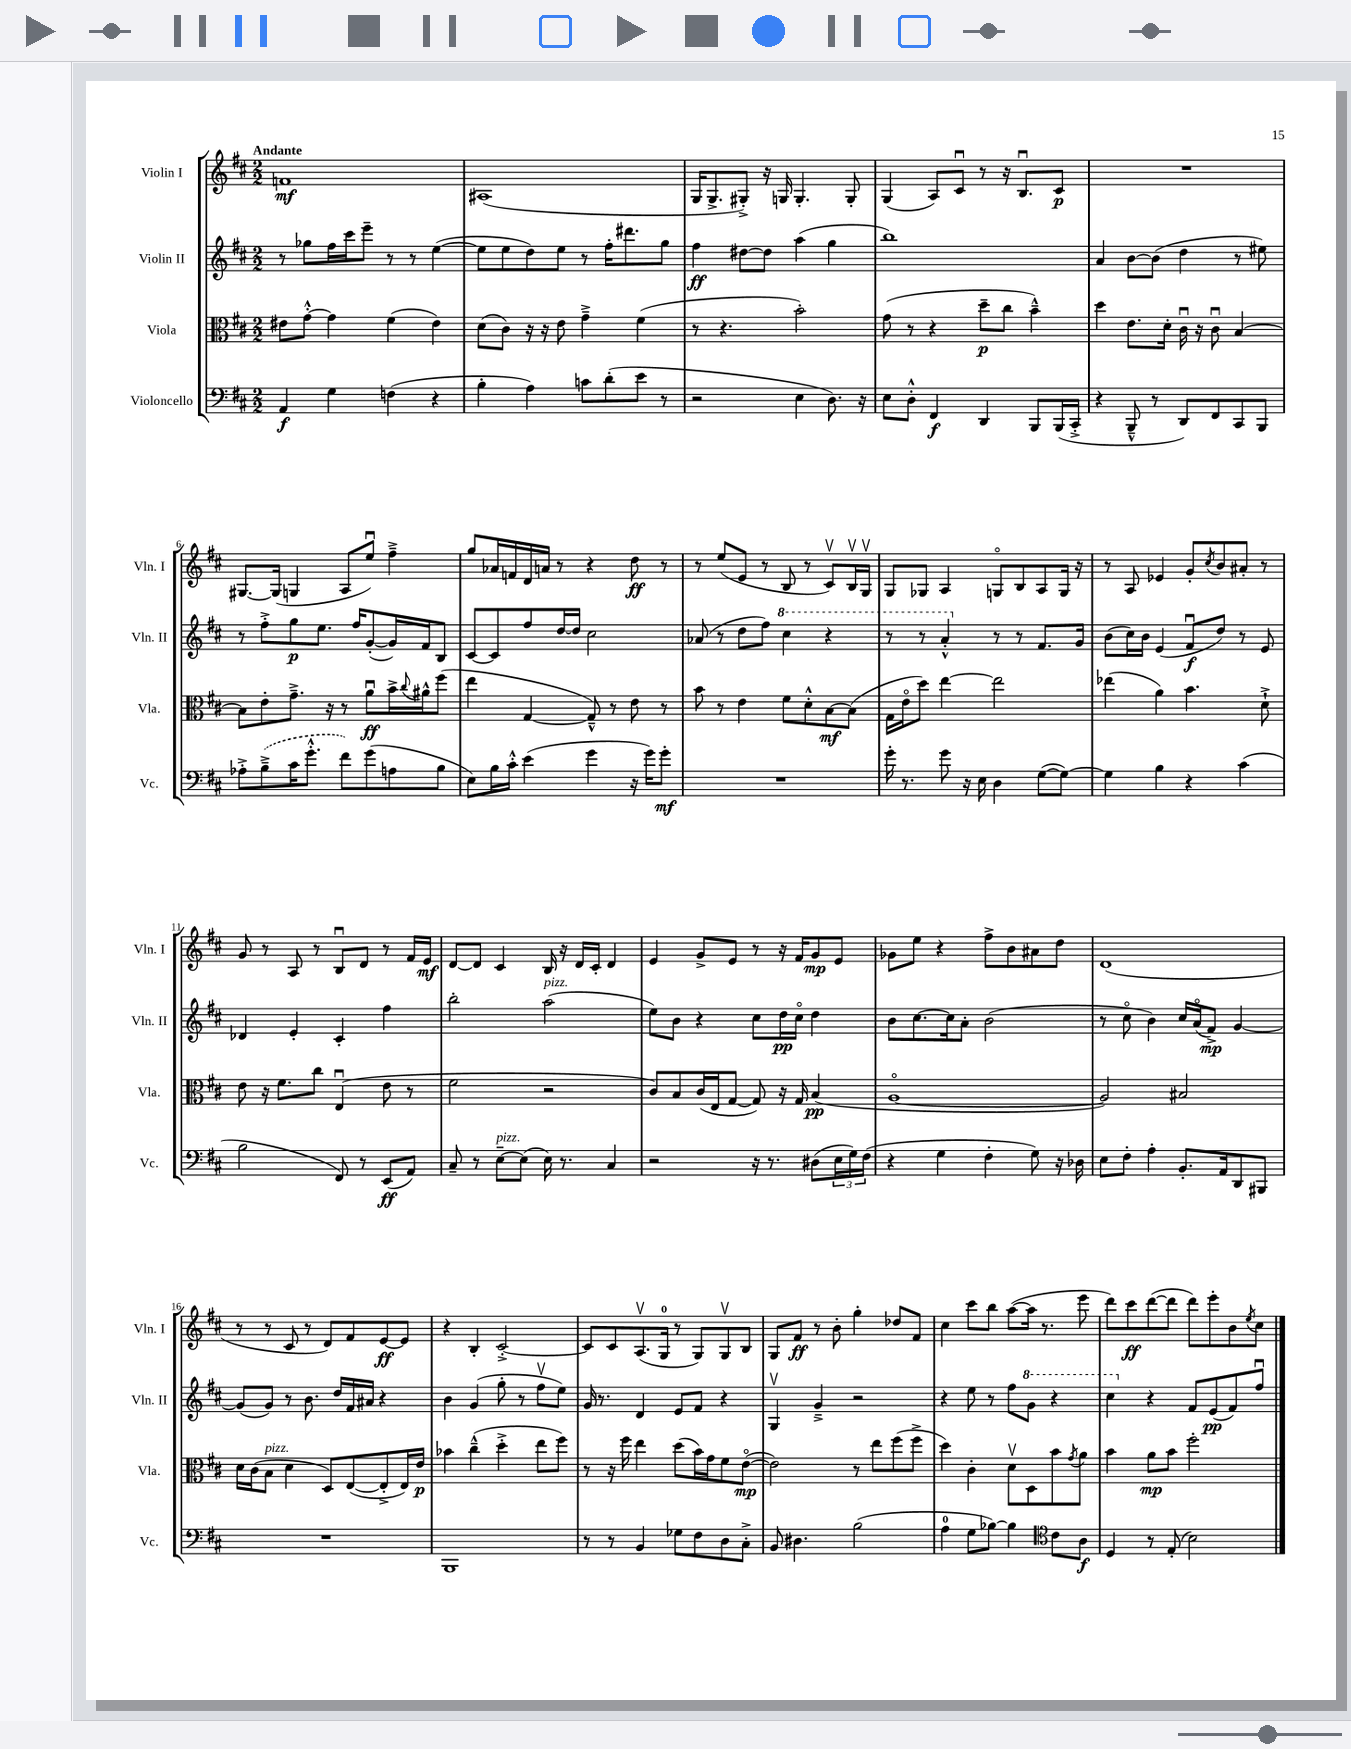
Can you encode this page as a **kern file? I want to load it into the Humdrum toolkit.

**kern	**kern	**kern	**kern
*staff4	*staff3	*staff2	*staff1
*clefF4	*clefC3	*clefG2	*clefG2
*k[f#c#]	*k[f#c#]	*k[f#c#]	*k[f#c#]
*M2/2	*M2/2	*M2/2	*M2/2
4AA	8e#	8r	1f
.	[8g'^^	8gg-	.
4G	4g]	16ff#	.
.	.	16ccc#	.
.	.	8eee~	.
(4F	(4f#	8r	.
.	.	8r	.
4r	4e#)	([4ee	.
=	=	=	=
4B'	(8d	8ee]	(1A#
.	8c#)	8ee	.
4A)	16r	8dd)	.
.	16r	.	.
.	8e	8ee	.
8c	4g~^	8r	.
(8d'	.	16ff#'	.
.	.	8.ddd#	.
8e	(4f#	.	.
8r	.	8gg	.
=	=	=	=
2r	8r	4ff#	16G
.	.	.	8.G^
.	4.r	.	.
.	.	[8dd#	8G#'^)
.	.	8dd#]	16r
.	.	.	16G
4E	2b')	(4aa	4.G'
8.D)	.	4gg	.
.	.	.	8G'
16r	.	.	.
=	=	=	=
8E	(8g	1bb)	(4G
8D'^^	8r	.	.
4FF#	4r	.	8A)
.	.	.	8c#u
4DD	8dd~	.	8r
.	8cc#	.	16r
.	.	.	8.Bu
8BBB	4b~^^)	.	.
(16BBB	.	.	8c#
16CC#'^	.	.	.
=	=	=	=
4r	4dd	4a	1r
8BBB~^^	8.e	[8b	.
8r	.	(8b]	.
.	16d'	.	.
8DD)	16c#u	4dd	.
.	16r	.	.
8FF#	8c#u	.	.
8CC#	[4B	8r	.
8BBB	.	8ee#)	.
=	=	=	=
8A-'^	8B]	8r	[8.G#
(8B~^	8e'	8ff#'^	.
.	.	.	(16G#]
16c#	8.g~^	8gg	4G
8.g'^^	.	.	.
.	.	8.ee	.
.	16r	.	.
8f#)	8r	.	8A
.	.	16ff#	.
(8g	8au	([8g'	8eeu)
8A	16b^	16g])	4ff#~^
.	8qqcc#	.	.
.	16a#^^	16f#	.
8B	(8ff#	8B	.
=	=	=	=
8E)	4ee	[8c#	8gg
16B	.	8c#]	16a-
16c#'^^	.	.	16f
(4e	[4G	8ff#	16d
.	.	.	16a
.	.	[16dd	8r
.	.	16dd]	.
4g	8G~^^])	2cc#	4r
.	8r	.	.
16r	8e	.	8dd
16g)	.	.	.
8g'	8r	.	8r
=	=	=	=
1r	8b	(8a-	8r
.	8r	8r	(8ee
.	4e	8dd	8e
.	.	8ff#)	8r
.	8f#	4ccc#	8B
.	8d'^^	.	8r
.	[8B	4r	8c#v)
.	(8B]	.	16Bv
.	.	.	16Gv
=	=	=	=
16g'	16G	8r	8G
8.r	16eo	.	.
.	8dd)	8r	8G-
8g	[4ee	4aa'^^	4A
16r	.	.	.
16E	.	.	.
4D	2ee]	8r	8Go
.	.	8r	8B
([8G	.	8.f#	8A
8G_)	.	.	16G
.	.	16g	16r
=	=	=	=
4G]	(4ee-	(8b	8r
.	.	16cc#)	8A
.	.	16b	.
4B	4a)	(4e	4e-
4r	4.b	8f#u	8g'
.	.	.	8qcc#
.	.	8dd)	8b
(4c#	.	8r	8a#'
.	8d`^	8e	8r
=	=	=	=
2B	8e	4d-	8g
.	16r	.	8r
.	8.f#	.	.
.	.	4e'	8A
.	8cc#	.	8r
8FF#)	(4Eu	4c#'	8Bu
8r	.	.	8d
(8EE	8e	4ff#	8r
8AA)	8r	.	16f#
.	.	.	16e
=	=	=	=
8C#~	2f#	2bb'	[8d
8r	.	.	8d]
[8E~	.	.	4c#
(8E]	.	.	.
16E)	2r	(2aa	16B
8.r	.	.	16r
.	.	.	16d
.	.	.	16c#'
4C#	.	.	4d
=	=	=	=
2r	8c#)	8ee)	4e
.	8B	8b	.
.	(16c#	4r	8g^
.	16E	.	.
.	[8G	.	8e
16r	8G])	8cc#	8r
8.r	.	.	.
.	16r	16dd	16r
.	16G	16cc#o	16f#
(8D#	(4B	4dd	8g
24E	.	.	8e
24G)	.	.	.
(24F#	.	.	.
=	=	=	=
4r	[1Ao	8b	8g-
.	.	[8.cc#	8ee
4G	.	.	4r
.	.	16cc#]	.
.	.	8a'	.
4F#'	.	(2b	8ff#^
.	.	.	8b
8G)	.	.	8a#
16r	.	.	8dd
16D-	.	.	.
=	=	=	=
8E	2A])	8r	(1d
8F#'	.	8cc#o	.
4A'	.	4b)	.
8.BB'	2B#	16cc#	.
.	.	(16ao	.
.	.	8f#^)	.
16AA	.	.	.
8DD	.	[4g	.
8BBB#	.	.	.
=	=	=	=
1r	16d	(8g]	8r
.	(16c#	.	.
.	8B	8g)	8r
.	4d	8r	8c#
.	.	8.b	8r
.	8D)	.	8d)
.	.	16dd	.
.	([8E	16f#	8f#
.	.	16a#	.
.	8E'^]	4r	[8e
.	16E)	.	8e]
.	16e	.	.
=	=	=	=
1BBB	4b-	4b	4r
.	(4cc#~^^	(4g	4B'
.	4dd'^	8gg'	[2c#'^
.	.	8r	.
.	8ee	8ff#v	.
.	8ff#)	8ee)	.
=	=	=	=
8r	8r	16g	8c#]
.	.	8.r	.
8r	16r	.	8c#
.	16ff#	.	.
4BB	4ee	4d	(8.Av
.	.	.	16G
8G-	(8dd	8e	8r
8F#	16b)	8f#	8G)
.	16g	.	.
8D	8f#	4r	8Gv
8C#'^	([8eo	.	8B
=	=	=	=
8BB	2e])	4Gv	8G
4.D#	.	.	8f#
.	.	4g~^	8r
.	.	.	8b'
(2B	8r	2r	4gg'
.	8ee	.	.
.	(8ff#	.	8dd-
.	8ff#^	.	8f#
=	=	=	=
4A	4dd)	4r	4cc#
8G	4c#'	8ee	8ccc#
[8B-)	.	8r	8bb
4B-]	8dv	8ff#	([8aa
.	8D	8gg	16aa]
.	.	.	8.r
*clefC4	*	*	*
8c#	8b	4r	.
.	8qg	.	.
8A	8a	.	8eee
=	=	=	=
4D	4b	4ccc#	8ddd)
.	.	.	8ccc#
8r	8a	4r	([8ddd
(8E'	8b	.	8ddd]
2B)	2ff#'	8f#	8ddd)
.	.	(8e	8eee'
.	.	8f#)	8b
.	.	.	8qee
.	.	8ff#u	8cc#
==	==	==	==
*-	*-	*-	*-
